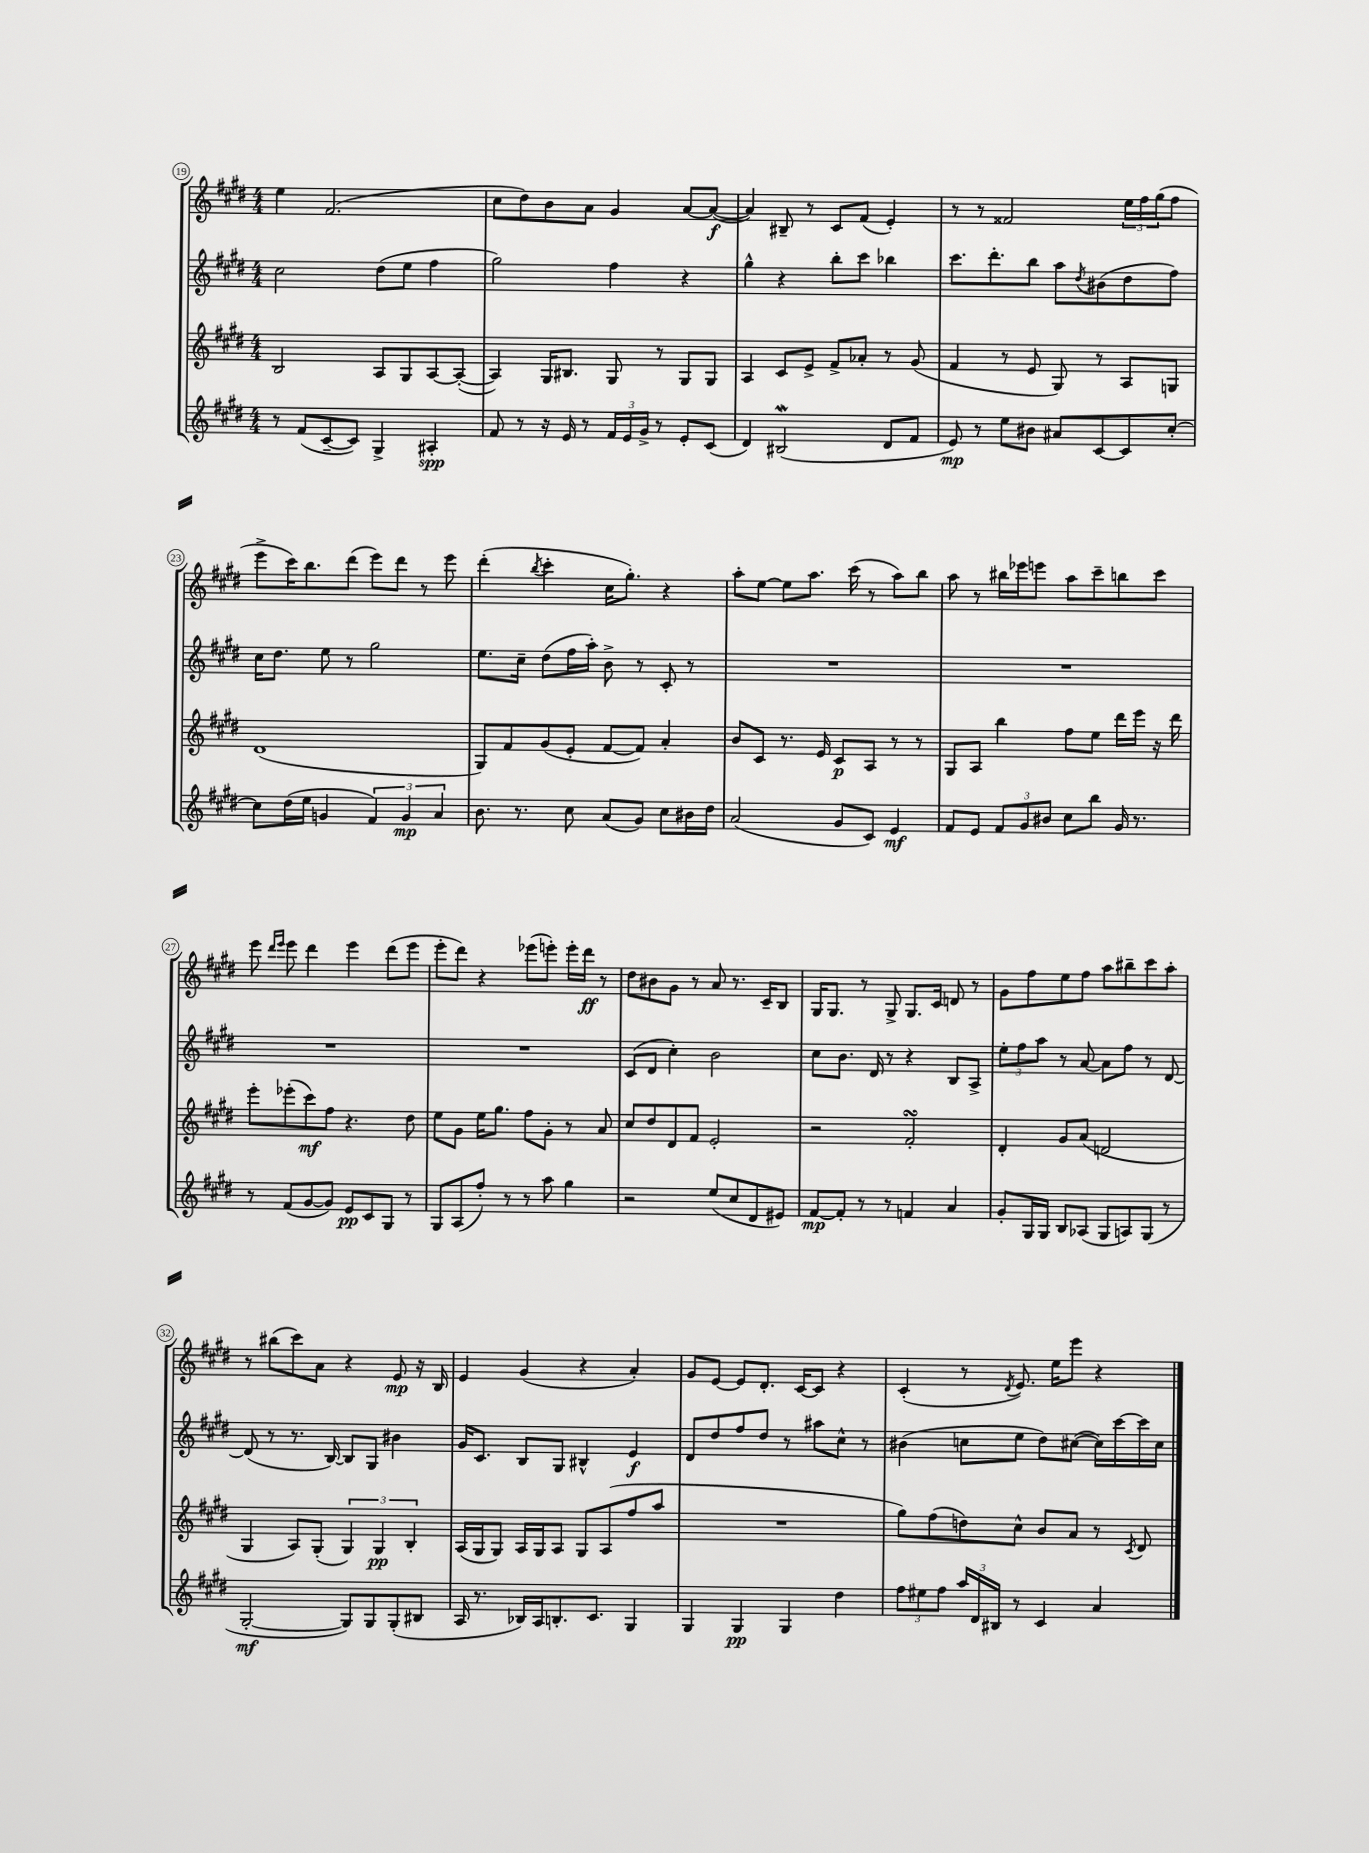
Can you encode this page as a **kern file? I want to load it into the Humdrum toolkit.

**kern	**kern	**kern	**kern
*staff4	*staff3	*staff2	*staff1
*clefG2	*clefG2	*clefG2	*clefG2
*k[f#c#g#d#]	*k[f#c#g#d#]	*k[f#c#g#d#]	*k[f#c#g#d#]
*M4/4	*M4/4	*M4/4	*M4/4
8r	2B/	2cc#\	4ee\
(8f#/L	.	.	.
[8c#~/	.	.	(2.f#/
8c#/]J)	.	.	.
4G#^/	8A/L	(8dd#\L	.
.	8G#/	8ee\J	.
4A#'/	[8A/	4ff#\	.
.	(8A'/_J	.	.
=	=	=	=
8f#/	4A/])	2gg#\)	8cc#\L
8r	.	.	8dd#\)
16r	16G#/LK	.	8b\
16e/	8.B#/J	.	.
8r	.	.	8a\J
24f#/LL	8G#/	4ff#\	4g#/
24e/	.	.	.
24g#^/JJ	.	.	.
8r	8r	.	.
8e'/L	8G#/L	4r	[8a/L
(8c#/J	8G#/J	.	(8a/_J
=	=	=	=
4d#/)	4A/	4gg#^^\	4a/])
(2B#/	8c#/L	4r	8B#~/
.	8e^/J	.	8r
.	8f#^/L	8bb'\L	8c#/L
.	8a-'/J	8ccc#\J	(8f#/J
8d#/L	8r	4bb-\	4e'/)
8f#/J	(8g#/	.	.
=	=	=	=
8e/)	4f#/	8.ccc#\L	8r
8r	.	.	8r
.	.	8.ddd#'\	.
8ee\L	8r	.	2f##/
8b#\J	8e/	8bb\J	.
8a#/L	8G#/)	8aa\L	.
.	.	8qdd#/	.
[8c#/	8r	(8b#\	.
8c#/]	8A/L	8dd#\	24ee\LL
.	.	.	24ff#\
.	.	.	(24gg#\J
[8cc#'/J	8G/J	8ff#\J)	8ff#\J
=	=	=	=
8cc#\]L	(1d#	16cc#\LK	8eee^\L
.	.	8.dd#\J	.
(16dd#\L	.	.	16ccc#\K)
16ee\JJ	.	.	8.bb\
4g/	.	8ee\	.
.	.	8r	(8ddd#\J
6f#/)	.	2gg#\	8eee\L)
.	.	.	8ddd#\J
6g/	.	.	.
.	.	.	8r
6a/	.	.	.
.	.	.	8eee\
=	=	=	=
8.b\	8G#/L)	8.ee\L	(4ddd#'\
.	8f#/	.	.
8.r	.	16cc#~\Jk	.
.	.	.	8qbb/
.	(8g#/	(8dd#\L	4ccc#'\
8cc#\	8e'/J	16ff#\L	.
.	.	16aa'\JJ)	.
(8a/L	[8f#/L	8b^\	16cc#\LK
.	.	.	8.gg#'\J)
8g#/J)	8f#/]J)	8r	.
8cc#\L	4a'/	8c#'/	4r
16b#\L	.	8r	.
16dd#\JJ	.	.	.
=	=	=	=
(2a/	8b/L	1r	8aa'\L
.	8c#/J	.	[8ee\J
.	8.r	.	8ee\]L
.	.	.	8.aa\J
.	16e/	.	.
8g#/L	8c#/L	.	.
.	.	.	(16ccc#\
8c#/J)	8A/J	.	8r
4e/	8r	.	8aa\L)
.	8r	.	8bb\J
=	=	=	=
8f#/L	8G#/L	1r	8aa\
8e/J	8A/J	.	8r
12f#/L	4bb\	.	16bb#\LL
.	.	.	16eee-\J
12g#/	.	.	.
.	.	.	8eee\J
12b#/J	.	.	.
8cc#\L	8ff#\L	.	8aa\L
8bb\J	8ee\J	.	8ccc#~\
16g#/	16ddd#\LL	.	8bb\
8.r	16eee\JJ	.	.
.	16r	.	8ccc#\J
.	16ddd#\	.	.
=	=	=	=
8r	8eee'\L	1r	8eee\
.	.	.	16qqddd#/LL
.	.	.	16qqeee/JJ
(8f#/L	(8eee-'\	.	8eee\
[8g#/	8ccc#\)	.	4ddd#\
8g#/]J)	8ff#\J	.	.
8e/L	4.r	.	4eee\
8c#/	.	.	.
8G#/J	.	.	(8ddd#\L
8r	8dd#\	.	8eee\J
=	=	=	=
8G#/L	8ee\L	1r	8eee'\L
(8A/	8g#\J	.	8ddd#\J)
8ff#'/J)	16ee\LK	.	4r
.	8.gg#\J	.	.
8r	.	.	.
8r	8ff#\L	.	(8eee-\L
8aa\	8g#'\J	.	8eee'\J)
4gg#\	8r	.	16eee'\LL
.	.	.	16ddd#\JJ
.	8a/	.	8r
=	=	=	=
2r	8cc#/L	(8c#/L	8dd#\L
.	8dd#/	8d#/J	8b#\
.	8d#/	4cc#'\)	8g#\J
.	8f#/J	.	8r
(8ee/L	2e'/	2b\	8a/
8cc#/	.	.	8.r
8d#/	.	.	.
.	.	.	16c#~/LK
8e#/J)	.	.	8B/J
=	=	=	=
[8f#/L	2r	8cc#\L	16G#/LK
.	.	.	8.G#/J
8f#'/]J	.	8.b\J	.
8r	.	.	8r
.	.	16d#/	.
8r	.	8r	8G#^/
4f/	2f#'/	4r	8.G#/L
.	.	.	16c#/Jk
4a/	.	8B/L	8d/
.	.	8A^/J	8r
=	=	=	=
8g#'/L	4d#'/	12ee'\L	8g#\L
.	.	12ff#\	.
16G#/L	.	.	8ff#\
.	.	12aa\J	.
16G#/JJ	.	.	.
8B/L	8g#/L	8r	8ee\
(8A-/J	(8a/J	[8a/	8ff#\J
8G#/L	2d/	8a\]L	8aa\L
8A/)	.	8ff#\J	8bb#~\
(8G#/J	.	8r	8ccc#\
8r	.	[8d#/	8aa'\J
=	=	=	=
[2G#'/	4G#/	(8d#/]	8r
.	.	8r	(8bb#\L
.	8A/L)	8.r	8ccc#\)
.	(8G#'/J	.	8a\J
.	.	[16B/)	.
8G#/]L)	6G#/)	8B/]L	4r
8G#/	.	8G#/J	.
.	6G#/	.	.
(8G#'/	.	4b#\	8e/
.	6B'/	.	.
8B#/J	.	.	16r
.	.	.	16B/
=	=	=	=
16A/	(16A/LL	16g#/LK	4e/
8.r	16G#/J	8.c#/J	.
.	8G#/J)	.	.
16B-/LL)	16A/LL	8B/L	(4g#/
16A/J	16G#/J	.	.
8.B'/	8A/J	8G#/J	.
.	8G#/L	4B#^^/	4r
8.c#/J	.	.	.
.	(8A/	.	.
4G#/	8ff#/	4e/	4a'/)
.	8aa/J	.	.
=	=	=	=
4G#/	1r	8d#/L	8g#/L
.	.	8dd#/	[8e/J
4G#/	.	8ff#/	8e/]L
.	.	8dd#/J	8.d#'/J
4G#/	.	8r	.
.	.	.	[16c#/LK
.	.	8aa#\L	8c#/]J
4dd#\	.	8cc#^^\J	4r
.	.	8r	.
=	=	=	=
12ff#\L	8gg#\L)	(4b#\	(4c#'/
12ee#\	.	.	.
.	(8ff#\	.	.
12ff#\J	.	.	.
24aa/LL	8dd\)	8cc\L	8r
24d#/	.	.	.
24B#/JJ	.	.	.
.	.	.	8qd#/
8r	8cc#^^\J	8ee\J	8.e/)
4c#/	8b/L	8dd#\L)	.
.	.	.	16ee\LK
.	8a/J	([8cc#\J	8eee\J
4a/	8r	16cc#\]LL)	4r
.	.	[16ccc#\	.
.	8qc#/	.	.
.	8d#/	16ccc#\]	.
.	.	16cc#\JJ	.
==	==	==	==
*-	*-	*-	*-
